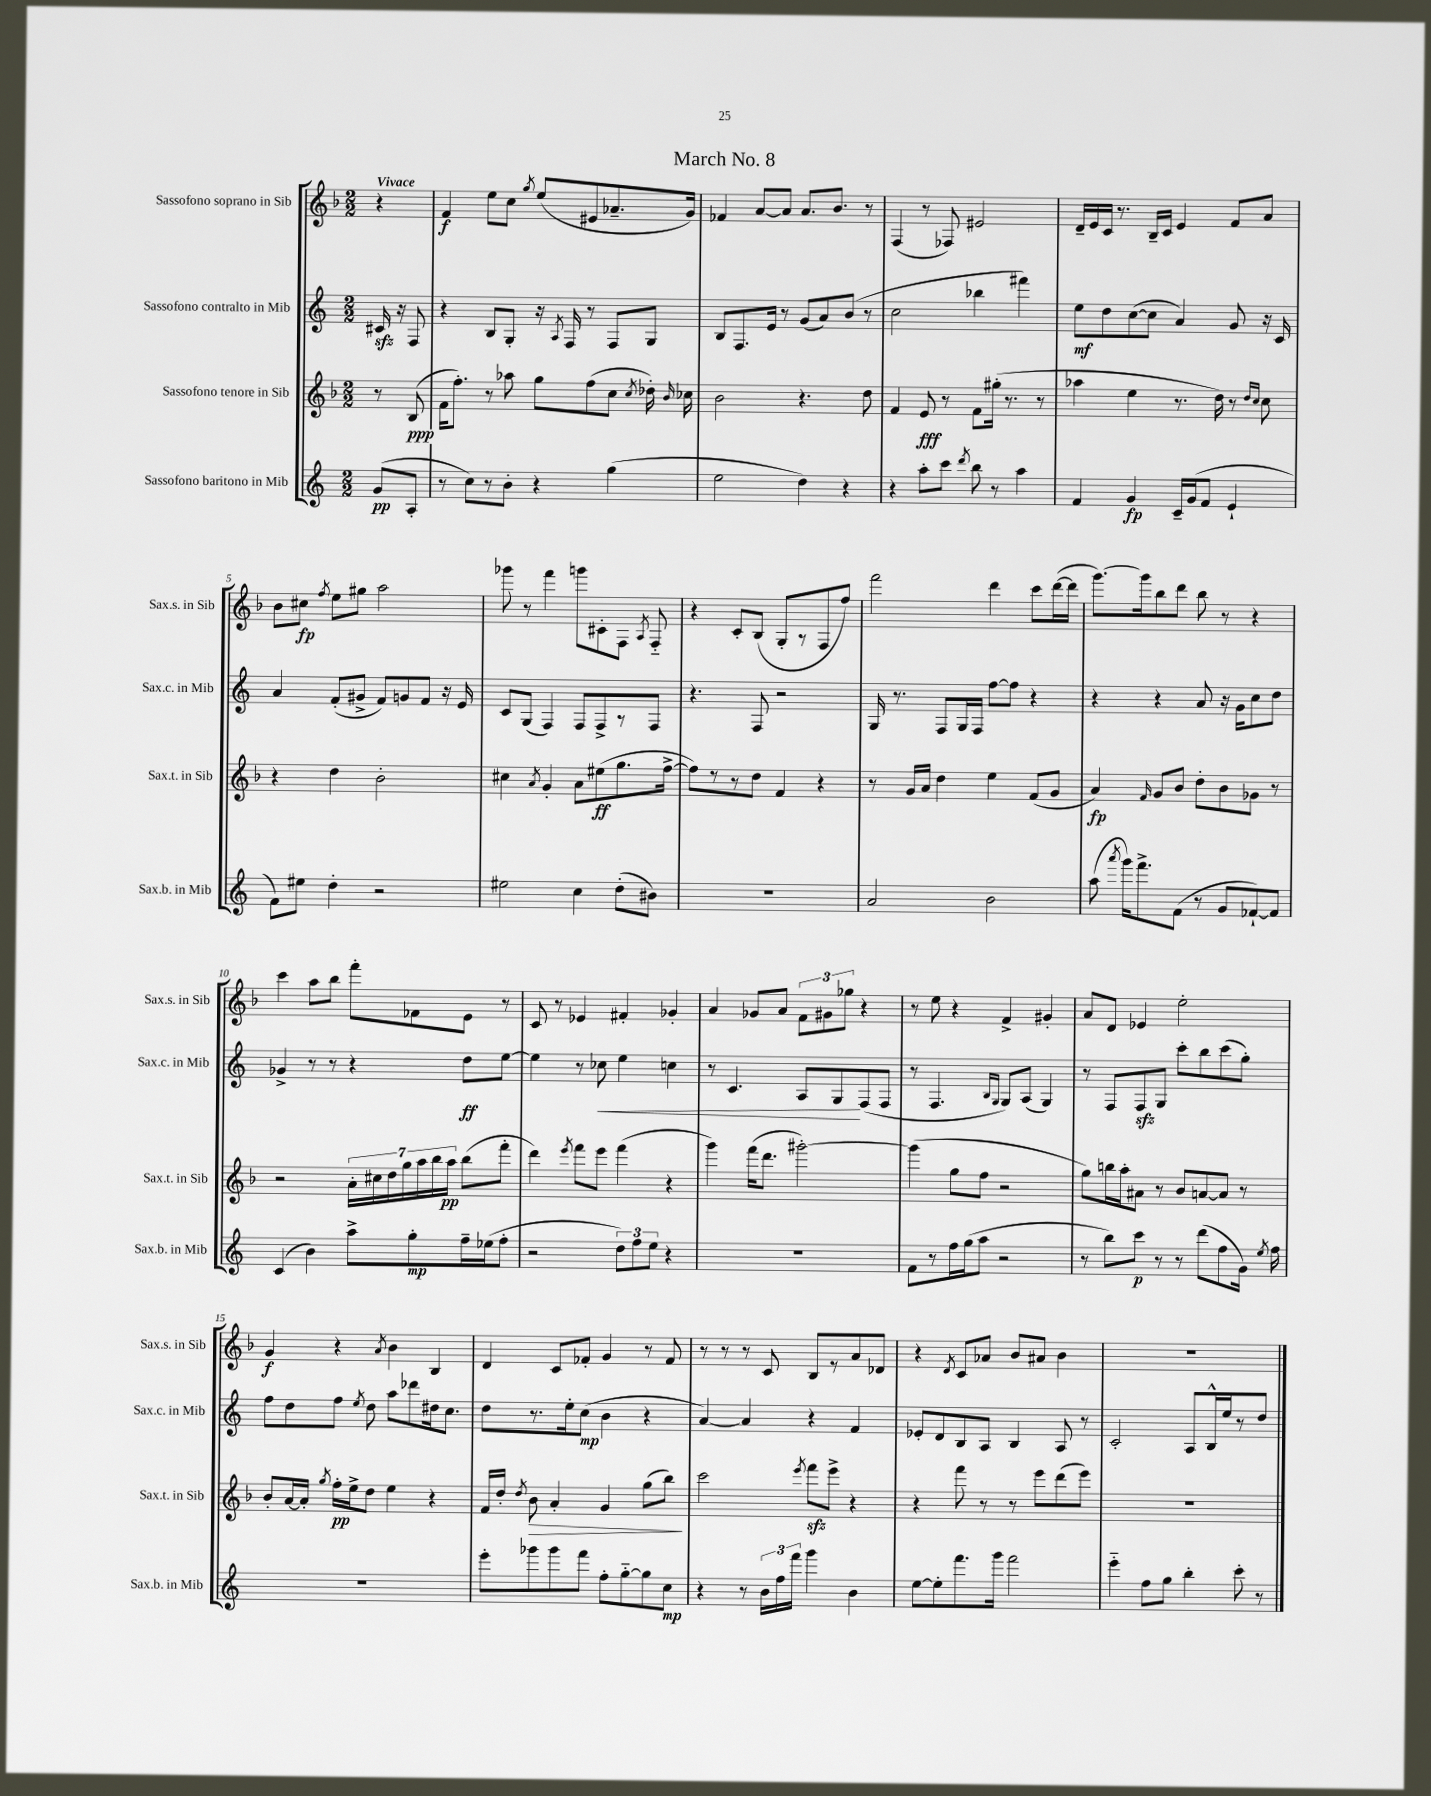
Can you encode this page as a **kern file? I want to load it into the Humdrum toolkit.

**kern	**dynam	**kern	**dynam	**kern	**dynam	**kern	**dynam
*part4	*part4	*part3	*part3	*part2	*part2	*part1	*part1
*staff4	*staff4	*staff3	*staff3	*staff2	*staff2	*staff1	*staff1
*I"Sassofono baritono in Mib	*	*I"Sassofono tenore in Sib	*	*I"Sassofono contralto in Mib	*	*I"Sassofono soprano in Sib	*
*I'Sax.b. in Mib	*	*I'Sax.t. in Sib	*	*I'Sax.c. in Mib	*	*I'Sax.s. in Sib	*
*clefG2	*	*clefG2	*	*clefG2	*	*clefG2	*
*k[]	*	*k[b-]	*	*k[]	*	*k[b-]	*
*M2/2	*	*M2/2	*	*M2/2	*	*M2/2	*
=	=	=	=	=	=	=	=
!	!	!	!	!	!	!LO:TX:a:B:t=Vivace	!
(8g/L	pp	8r	.	16c#Xzz/	.	4r	.
.	.	.	.	16r	.	.	.
8A'/J	.	(8B-/	ppp	8F/	.	.	.
=1	=1	=1	=1	=1	=1	=1	=1
8r	.	16f\KL	.	4r	.	4f/	f
.	.	8.ff'\J)	.	.	.	.	.
8cc\L)	.	.	.	.	.	.	.
8r	.	8r	.	8B/L	.	8ee\L	.
8b'\J	.	8aa-X\	.	8G'/J	.	8cc\J	.
.	.	.	.	.	.	8qgg/	.
4r	.	8gg\L	.	16r	.	(8ee/L	.
.	.	.	.	8qA/	.	.	.
.	.	.	.	16F/	.	.	.
.	.	(8ff\	.	8r	.	8e#X/	.
(4gg\	.	8cc\J	.	8F/L	.	8.a-X~/	.
.	.	8qcc/	.	.	.	.	.
.	.	16dd-X'\)	.	8G/J	.	.	.
.	.	16qqb-/	.	.	.	.	.
.	.	16cc-X\	.	.	.	16g/Jk)	.
=2	=2	=2	=2	=2	=2	=2	=2
2ee\	.	2b-\	.	8B/L	.	4f-X/	.
.	.	.	.	8.F/	.	.	.
.	.	.	.	.	.	[8a/L	.
.	.	.	.	16e/Jk	.	.	.
.	.	.	.	8r	.	8a/J]	.
4dd\)	.	4.r	.	(8g/L	.	8.a/L	.
.	.	.	.	8a/)	.	.	.
.	.	.	.	.	.	8.b-/J	.
4r	.	.	.	(8b/J	.	.	.
.	.	8dd\	.	8r	.	8r	.
=3	=3	=3	=3	=3	=3	=3	=3
4r	.	4f/	.	2cc\	.	(4F/	.
8aa'\L	.	8e/	fff	.	.	8r	.
8ccc\J	.	8r	.	.	.	8F-X/)	.
8qddd/	.	.	.	.	.	.	.
8bb\	.	8f\L	.	4bb-X\	.	2e#X/	.
8r	.	(16gg#X'\Jk	.	.	.	.	.
.	.	8.r	.	.	.	.	.
4aa\	.	.	.	4fff#X\)	.	.	.
.	.	8r	.	.	.	.	.
=4	=4	=4	=4	=4	=4	=4	=4
4f/	.	4aa-X\	.	8ee\L	mf	16d~/LL	.
.	.	.	.	.	.	16e/	.
.	.	.	.	8dd\	.	16c/JJ	.
.	.	.	.	.	.	8.r	.
4g/	fp	4ee\	.	([8cc\	.	.	.
.	.	.	.	8cc\J]	.	16B-~/LL	.
.	.	.	.	.	.	16c/JJ	.
16c~/LL	.	8.r	.	4a/)	.	4e/	.
(16g/J	.	.	.	.	.	.	.
8f/J	.	.	.	.	.	.	.
.	.	16dd\)	.	.	.	.	.
4e`/	.	8r	.	8g/	.	8f/L	.
.	.	16qqdd/LL	.	.	.	.	.
.	.	16qqcc/JJ	.	.	.	.	.
.	.	8cc\	.	16r	.	8a/J	.
.	.	.	.	16c/	.	.	.
!!LO:LB:g=z
=5	=5	=5	=5	=5	=5	=5	=5
8f\L)	.	4r	.	4a/	.	8b-\L	.
8ee#X\J	.	.	.	.	.	8cc#X\J	fp
.	.	.	.	.	.	8qff/	.
4dd'\	.	4dd\	.	(8f'/L	.	8ee\L	.
.	.	.	.	8g#X^/J	.	8gg#X\J	.
2r	.	2b-'\	.	8f/L)	.	2aa\	.
.	.	.	.	8gn/	.	.	.
.	.	.	.	8f/J	.	.	.
.	.	.	.	16r	.	.	.
.	.	.	.	16e/	.	.	.
=6	=6	=6	=6	=6	=6	=6	=6
2ee#X\	.	4cc#X\	.	8c/L	.	8ggg-X\	.
.	.	.	.	(8G/J	.	8r	.
.	.	8qa/	.	.	.	.	.
.	.	4g'/	.	4F/)	.	4fff\	.
4cc\	.	8a\L	.	8F/L	.	8gggn\L	.
.	.	(8ee#X\	ff	8F^/	.	8c#X'\	.
(8dd'\L	.	8.gg\	.	8r	.	8F\J	.
.	.	.	.	.	.	8qA/	.
8b#X\J)	.	.	.	8F/J	.	8F/	.
.	.	[16ff^\Jk	.	.	.	.	.
=7	=7	=7	=7	=7	=7	=7	=7
1r	.	8ff\L])	.	4.r	.	4r	.
.	.	8r	.	.	.	.	.
.	.	8r	.	.	.	8c'/L	.
.	.	8dd\J	.	8F/	.	(8B-/J	.
.	.	4f/	.	2r	.	8G'/L	.
.	.	.	.	.	.	8r	.
.	.	4r	.	.	.	8F/	.
.	.	.	.	.	.	8ff/J)	.
=8	=8	=8	=8	=8	=8	=8	=8
2a/	.	8r	.	16G/	.	2fff\	.
.	.	.	.	8.r	.	.	.
.	.	16g/LL	.	.	.	.	.
.	.	16a/JJ	.	.	.	.	.
.	.	4dd\	.	8F/L	.	.	.
.	.	.	.	16G/L	.	.	.
.	.	.	.	16F/JJ	.	.	.
2b\	.	4ee\	.	[8ff\L	.	4ddd\	.
.	.	.	.	8ff\J]	.	.	.
.	.	(8f/L	.	4r	.	8ccc\L	.
.	.	8g/J	.	.	.	([16ddd\L	.
.	.	.	.	.	.	16ddd\JJ]	.
=9	=9	=9	=9	=9	=9	=9	=9
(8aa\	.	4a/)	fp	4r	.	[8.ggg\L)	.
8qaaa/	.	.	.	.	.	.	.
16ggg\KL)	.	.	.	.	.	.	.
8.fff^\	.	.	.	.	.	16ggg\k]	.
.	.	16qqf/	.	.	.	.	.
.	.	8g/L	.	4r	.	8bb-\	.
(8f\J	.	8b-/J	.	.	.	8ddd\J	.
8r	.	8dd'\L	.	8a/	.	8bb-\	.
8g/L	.	8b-\	.	16r	.	8r	.
.	.	.	.	16g\KL	.	.	.
[8f-X`/)	.	8g-X\J	.	8cc\	.	4r	.
8f-/J]	.	8r	.	8dd\J	.	.	.
!!LO:LB:g=z
=10	=10	=10	=10	=10	=10	=10	=10
(4c/	.	2r	.	4g-X^/	.	4ccc\	.
4b\)	.	.	.	8r	.	8aa\L	.
.	.	.	.	8r	.	8bb-\J	.
8aa^\L	.	28a'\LL	.	4r	.	8fff'\L	.
.	.	28cc#X\	.	.	.	.	.
.	.	28dd\	.	.	.	.	.
.	.	28gg\	.	.	.	.	.
8gg'\	mp	.	.	.	.	8f-X\	.
.	.	28aa\	.	.	.	.	.
.	.	28bb-\	.	.	.	.	.
.	.	28aa\JJ	pp	.	.	.	.
16ff~\L	.	(8bb-\L	.	8dd\L	ff	8e\J	.
(16ee-X\J	.	.	.	.	.	.	.
8ff'\J	.	8fff'\J	.	[8ee\J	.	8r	.
=11	=11	=11	=11	=11	=11	=11	=11
2r	.	4ddd\)	.	4ee\]	.	8c/	.
.	.	.	.	.	.	8r	.
.	.	8qeee/	.	.	.	.	.
.	.	8fff\L	.	8r	.	4e-X/	.
!	!	!	!	!	!LO:HP:b	!	!
.	.	8eee\J	.	8cc-X\	<	.	.
12dd\L)	.	(4fff\	.	4ee\	.	4f#X'/	.
12ff\	.	.	.	.	.	.	.
12ee\J	.	.	.	.	.	.	.
4r	.	4r	.	4ccn\	.	4g-X'/	.
=12	=12	=12	=12	=12	=12	=12	=12
1r	.	4ggg\)	.	8r	.	4a/	.
.	.	.	.	4.c/	.	.	.
.	.	(16fff\KL	.	.	.	8g-X/L	.
.	.	8.ddd\J	.	.	.	.	.
.	.	.	.	.	.	8a/J	.
.	.	[2ggg#X'\)	.	8A/L	.	12f\L	.
.	.	.	.	.	.	12g#X\	.
.	.	.	.	8G/	.	.	.
.	.	.	.	.	.	12gg-X\J	.
.	.	.	.	(8F/	[	4r	.
.	.	.	.	8F/J	.	.	.
=13	=13	=13	=13	=13	=13	=13	=13
8f\L	.	(4ggg#\]	.	8r	.	8r	.
8r	.	.	.	4.F/	.	8ee\	.
16ff\L	.	8gg\L	.	.	.	4r	.
(16gg\J	.	.	.	.	.	.	.
8aa\J	.	8ff\J	.	.	.	.	.
.	.	.	.	16qqB/LL	.	.	.
.	.	.	.	16qqG/JJ	.	.	.
2r	.	2r	.	8G/L)	.	4f^/	.
.	.	.	.	(8A/J	.	.	.
.	.	.	.	4G/)	.	4g#X'/	.
=14	=14	=14	=14	=14	=14	=14	=14
8r	.	8gg\L)	.	8r	.	8a/L	.
8bb\L)	.	16bbn\L	.	8F/L	.	8d/J	.
.	.	16aa'\J	.	.	.	.	.
8ccc\J	p	8a#X\J	.	8Fzz/	.	4e-X/	.
8r	.	8r	.	8G/J	.	.	.
8r	.	8b-/L	.	8ccc'\L	.	2ee'\	.
(8ddd\L	.	[8an/	.	8bb\	.	.	.
8ff\	.	8a/J]	.	(8ccc\	.	.	.
16g\Jk)	.	8r	.	8gg'\J)	.	.	.
8qee/	.	.	.	.	.	.	.
16ff\	.	.	.	.	.	.	.
!!LO:LB:g=z
=15	=15	=15	=15	=15	=15	=15	=15
1r	.	8b-'/L	.	8ff\L	.	4g/	f
.	.	[16a/L	.	8dd\	.	.	.
.	.	16a'/JJ]	.	.	.	.	.
.	.	8qgg/	.	.	.	.	.
.	.	16ff'\LL	pp	8ff\J	.	4r	.
.	.	16ee^\J	.	.	.	.	.
.	.	.	.	8qee/	.	.	.
.	.	8dd\J	.	8dd\	.	.	.
.	.	.	.	.	.	8qa/	.
.	.	4ee\	.	8aa\L	.	4b-\	.
.	.	.	.	8ddd-X\	.	.	.
.	.	4r	.	16dd#X\k	.	4B-/	.
.	.	.	.	8.cc\J	.	.	.
=16	=16	=16	=16	=16	=16	=16	=16
8eee'\L	.	16f/LL	.	8dd\L	.	4d/	.
.	.	16dd'/JJ	.	.	.	.	.
.	.	8qdd/	.	.	.	.	.
!	!	!	!LO:HP:b	!	!	!	!
8ggg-X\	.	8b-\	>	8.r	.	.	.
8ggg-\	.	4a'/	.	.	.	8c/L	.
.	.	.	.	16ee'\k	.	.	.
8fff\J	.	.	.	(8cc\J	mp	8f-X'/J	.
8ff'\L	.	4g/	.	4b\	.	4g/	.
[8gg\	.	.	.	.	.	.	.
8gg\]	.	(8gg\L	.	4r	.	8r	.
8cc\J	mp	8bb-\J)	.	.	.	8f-/	.
.	.	.	]	.	.	.	.
=17	=17	=17	=17	=17	=17	=17	=17
4r	.	2ccc\	.	[4a/)	.	8r	.
.	.	.	.	.	.	8r	.
8r	.	.	.	4a/]	.	8r	.
24b\LL	.	.	.	.	.	8c/	.
24ff\	.	.	.	.	.	.	.
24fff\JJ	.	.	.	.	.	.	.
.	.	8qeee/	.	.	.	.	.
4ggg\	.	8fffzz\L	.	4r	.	8B-/L	.
.	.	8eee^\J	.	.	.	8r	.
4b\	.	4r	.	4f/	.	8a/	.
.	.	.	.	.	.	8d-X/J	.
=18	=18	=18	=18	=18	=18	=18	=18
[8ee\L	.	4r	.	8e-X'/L	.	4r	.
8ee'\]	.	.	.	8d/	.	.	.
.	.	.	.	.	.	8qd/	.
8.fff\	.	8fff\	.	8B/	.	8c/L	.
.	.	8r	.	8A/J	.	8a-X/J	.
16ggg\Jk	.	.	.	.	.	.	.
2fff\	.	8r	.	4B/	.	8b-/L	.
.	.	8eee\L	.	.	.	8a#X/J	.
.	.	(8ddd\	.	8A/	.	4b-\	.
.	.	8eee\J)	.	8r	.	.	.
=19	=19	=19	=19	=19	=19	=19	=19
4eee\	.	1r	.	2c'/	.	1r	.
8ff\L	.	.	.	.	.	.	.
8gg\J	.	.	.	.	.	.	.
4bb'\	.	.	.	8A/L	.	.	.
.	.	.	.	16B^^/L	.	.	.
.	.	.	.	16ee/J	.	.	.
8ccc'\	.	.	.	8r	.	.	.
8r	.	.	.	8dd/J	.	.	.
==	==	==	==	==	==	==	==
*-	*-	*-	*-	*-	*-	*-	*-
